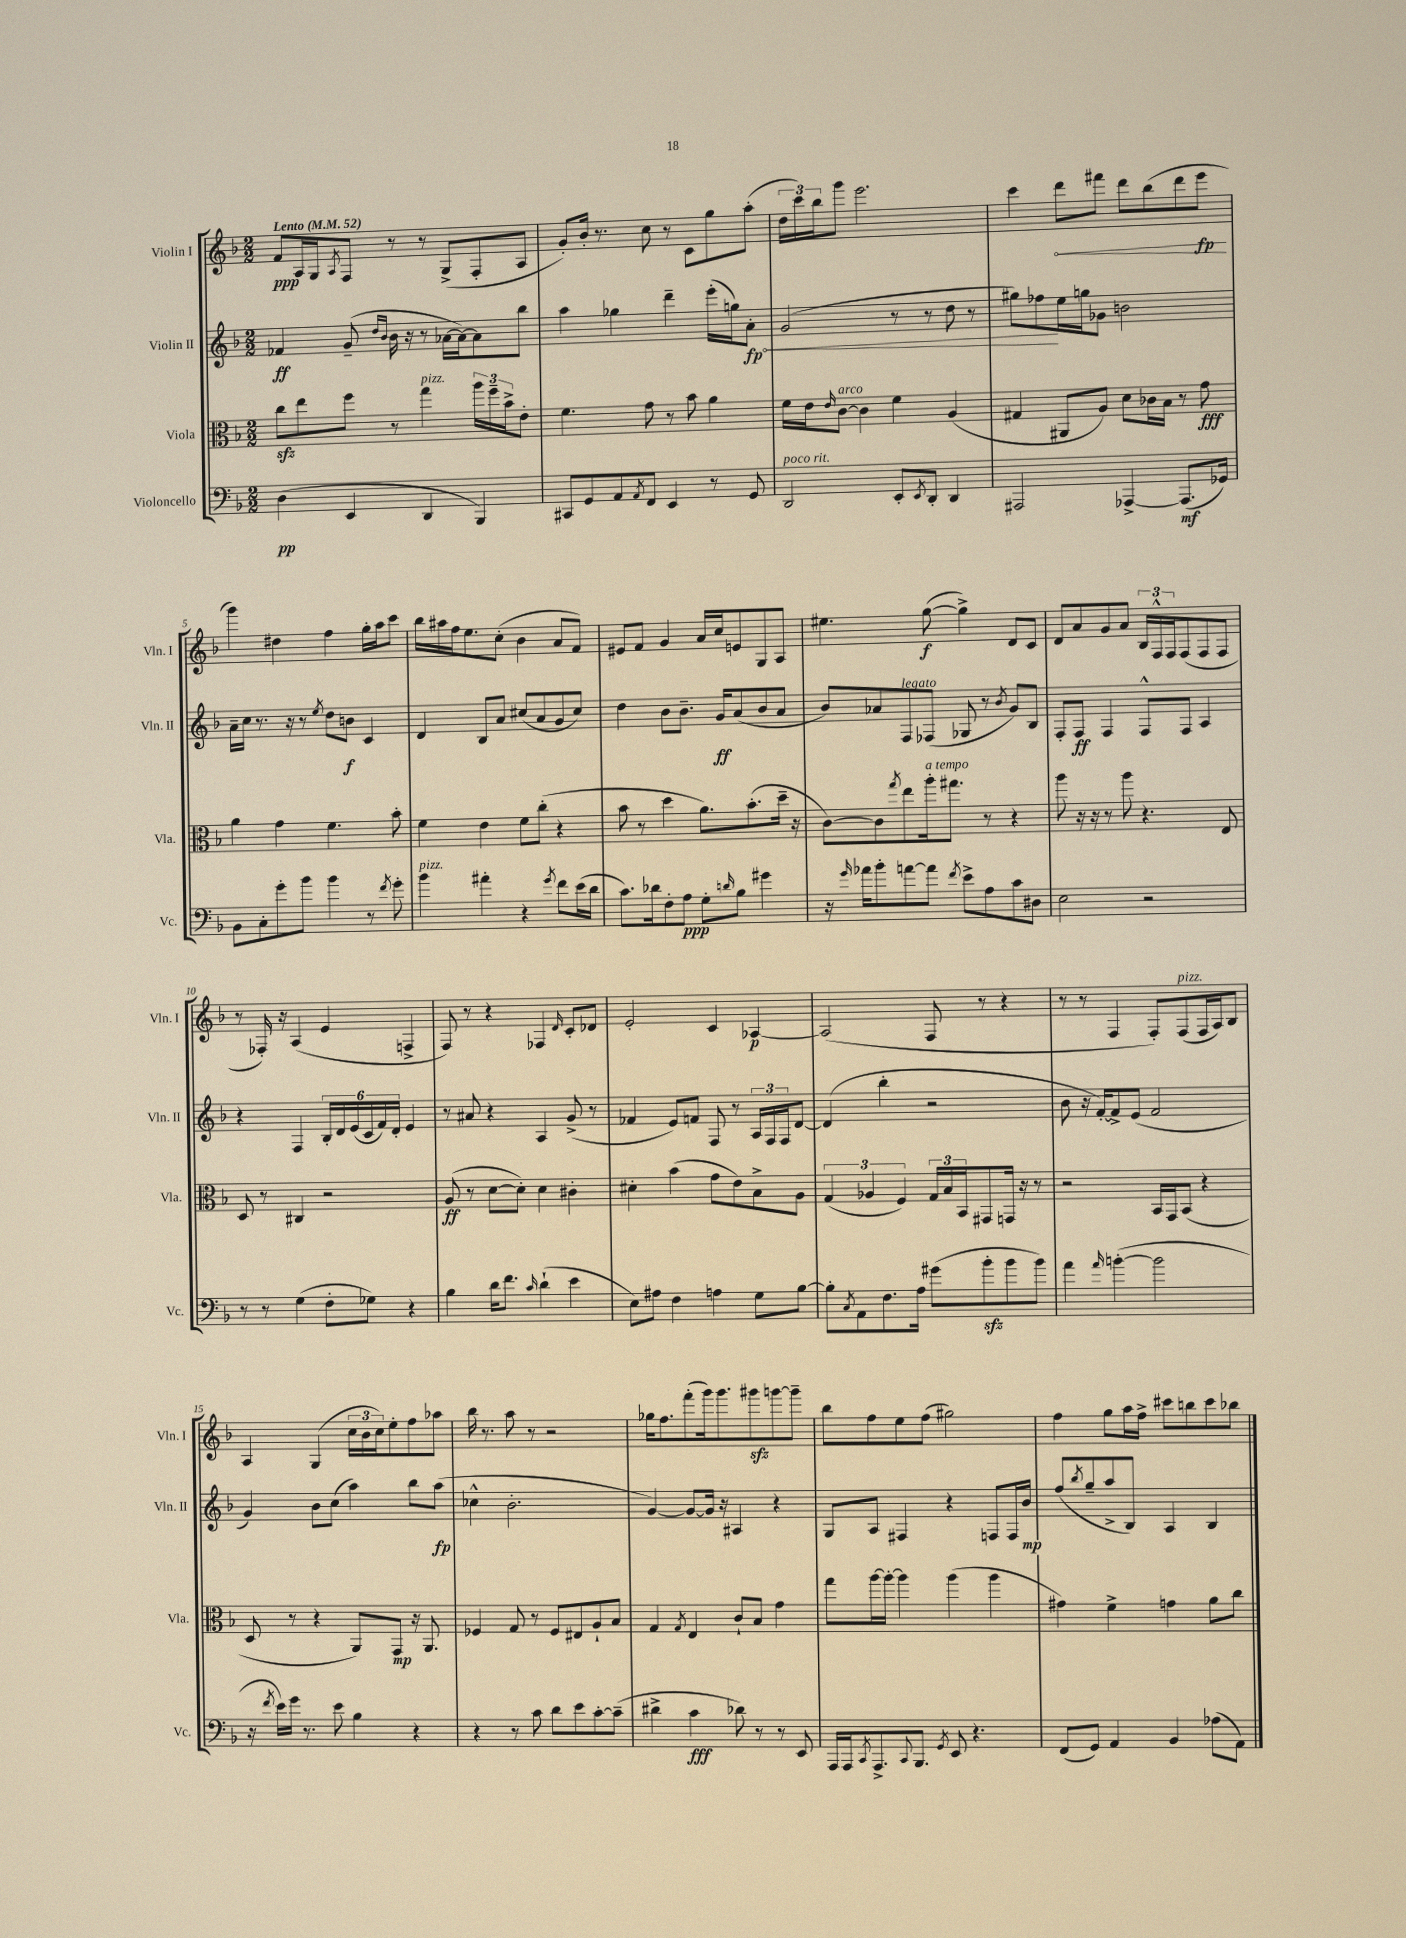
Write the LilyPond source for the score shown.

<<
\new StaffGroup <<
\new Staff = "s0" \with { instrumentName = "Violin I" shortInstrumentName = "Vln. I" } {
    \clef treble \key f \major \numericTimeSignature \time 2/2 \tempo "Lento" 4 = 52
    f'8\ppp a16 g16 \acciaccatura { a8 } f8 r8 r8 g8->( f8-. a8 |
    g'8-.) bes'16-. r8. c''8 r8 c'8 g''8 a''8-.( |
    \tuplet 3/2 { d''16 c'''16) bes''16 } g'''8 e'''2. |
    c'''4 \once \override Hairpin.circled-tip = ##t d'''8\< fis'''8 d'''8 bes''8( d'''8 e'''8\fp\! |
    g'''4) dis''4 f''4 g''16-. a''16 c'''8 |
    bes''16 ais''16 f''16 e''8. c''8-.( bes'4 a'8 f'8) |
    eis'8 f'8 g'4 a'16 c''16 e'8 g8 a8 |
    eis''4. g''8~\f( g''4->) d'8 c'8 |
    d'8 a'8 g'8 a'8 \tuplet 3/2 { bes16 f16-^ f16 } f8( f8 f8 |
    r8 fes16-.) r16 a4( e'4 f4-> |
    f8) r8 r4 fes4 \grace { d'16 } c'8-. des'8 |
    e'2-. c'4 aes4~\p |
    aes2( f8 r8 r4 |
    r8 r8 f4 f8-.) f8^\markup { \italic "pizz." }( f16 a16) bes8 |
    a4 g4( \tuplet 3/2 { c''16 bes'16 c''16) } e''8-. f''8 aes''8 |
    bes''16 r8. a''8 r8 r2 |
    ges''16 f''8. f'''8-.( g'''16) g'''8. gis'''8\sfz g'''8~ g'''8-- |
    bes''8 f''8 e''8 f''8( gis''2) |
    f''4 g''8 a''16 f''16-> cis'''8 b''8 cis'''8 bes''8 \bar "|." |
}
\new Staff = "s1" \with { instrumentName = "Violin II" shortInstrumentName = "Vln. II" } {
    \clef treble \key f \major \numericTimeSignature \time 2/2
    fes'4\ff g'8--( \grace { d''16 bes'16 } bes'16 r16 r8 aes'16~ aes'16~) aes'8 bes''8 |
    a''4 ges''4 d'''4-- e'''16-.( g''16) \once \override Hairpin.circled-tip = ##t a'8-.\fp\< |
    g'2( r8 r8 d''8 r8 |
    gis''8) fes''8\! e''16 g''16 ges'8 b'2 |
    a'16-- c''16 r8. r16 r8 \acciaccatura { e''8 } d''8 b'8\f c'4 |
    d'4 bes8 a'8 cis''8( a'8 g'8 cis''8) |
    d''4 bes'8 bes'8.-- g'16\ff a'8( bes'8 a'8 |
    bes'8) aes'8 f8^\markup { \italic "legato" } fes8( ges8 r8 \acciaccatura { bes'8 } g'8) bes8 |
    f8-. f8\ff f4 f8-^ f8 a4 |
    r4 f4 \tuplet 6/4 { bes16-. d'16 e'16( c'16 f'16) d'16-. } e'4 |
    r8 ais'8 r4 a4 g'8->( r8 |
    fes'4 e'8) f'8 f8 r8 \tuplet 3/2 { a16 f16 f16 } d'8~ |
    d'4( bes''4-. r2 |
    bes'8 r16 f'16~-.) f'8-> e'8( f'2 |
    g'4) bes'8 c''8( a''4) bes''8 a''8\fp( |
    ces''4-^ bes'2.-. |
    g'4~) g'8~ g'16 r16 ais4 r4 |
    g8 a8 fis4 r4 f8 f16 bes'16\mp |
    f''8( \acciaccatura { bes''8 } g''8-- a''8-> bes8) a4 bes4 \bar "|." |
}
\new Staff = "s2" \with { instrumentName = "Viola" shortInstrumentName = "Vla." } {
    \clef alto \key f \major \numericTimeSignature \time 2/2
    c''8\sfz e''8 f''8 r8 g''4^\markup { \italic "pizz." } \tuplet 3/2 { a''16 f''16-- bes'16-> } e'8-. |
    f'4. g'8 r8 bes'8 a'4 |
    f'16 e'16 \grace { e'16 } c'8~^\markup { \italic "arco" } c'4 f'4 a4( |
    gis4 ais,8 a8) d'8 ces'16 bes16 r8 g'8\fff |
    a'4 g'4 f'4. bes'8-. |
    f'4 e'4 f'8 c''8-.( r4 |
    bes'8 r8 d''4 a'8.) bes'8.-.( d''16-- r16 |
    c'8~) c'8 \acciaccatura { g''8 } e''8 a''16-.^\markup { \italic "a tempo" } gis''8. r8 r4 |
    a''8 r16 r16 r8 a''8 r4. e8 |
    d8 r8 cis4 r2 |
    a8\ff( r8 d'8~ d'8-.) d'4 cis'4-. |
    dis'4-. bes'4( g'8 e'8) bes8-> a8 |
    \tuplet 3/2 { g4( aes4 f4) } \tuplet 3/2 { g16 bes16 bes,16 } gis,8 g,16 r16 r8 |
    r2 bes,16 g,16 bes,8( r4 |
    d8 r8 r4 a,8) g,8\mp r16 a,8. |
    fes4 g8 r8 fes8 eis8 a8-! bes8 |
    g4 \acciaccatura { g8 } e4 c'8-! bes8 g'4 |
    g''8 a''16~ a''16~-. a''4 a''4( a''4 |
    gis'4) f'4-> g'4 a'8 c''8 \bar "|." |
}
\new Staff = "s3" \with { instrumentName = "Violoncello" shortInstrumentName = "Vc." } {
    \clef bass \key f \major \numericTimeSignature \time 2/2
    d4\pp( e,4 d,4 bes,,4) |
    cis,8 g,8 a,8 \acciaccatura { a,8 } f,8 e,4 r8 g,8 |
    d,2^\markup { \italic "poco rit." } e,8-. \acciaccatura { e,8 } d,8-. d,4 |
    ais,,2 aes,,4~-> aes,,8.\mf( ges,16) |
    bes,8 c8-. g'8-. bes'8 bes'4 r8 \acciaccatura { f'8 } g'8-. |
    bes'4^\markup { \italic "pizz." } ais'4-. r4 \acciaccatura { g'8 } f'8 e'16( d'16 |
    c'8.) des'16 f8-. a8\ppp g8-. \grace { d'16 } bes8 gis'4 |
    r16 \grace { g'16 } aes'16 bes'8-. a'8~ a'8 \acciaccatura { f'8 } e'8-> a8 c'8 dis8 |
    e2 r2 |
    r8 r8 g4( f8-. ges8) r4 |
    bes4 d'16 f'8. \grace { c'16 } d'4-!( e'4 |
    e8) ais8 f4 a4 g8 bes8~ |
    bes8-. \acciaccatura { c8 } a,8 f8. a16 gis'8( bes'8-.\sfz bes'8 bes'8) |
    a'4 \grace { a'16 } b'4~-.( b'2 |
    r16 \acciaccatura { f'8 } e'16) g'16 r8. e'8 bes4 r4 |
    r4 r8 c'8 d'8 e'8 c'8~-. c'8--( |
    dis'4-> c'4\fff des'8) r8 r8 e,8 |
    a,,16 a,,16 \acciaccatura { c,8 } a,,8.-> \appoggiatura { c,8 } bes,,8. \acciaccatura { g,8 } e,8 r4. |
    f,8( g,8) a,4 bes,4 aes8( a,8) \bar "|." |
}
>>
>>
